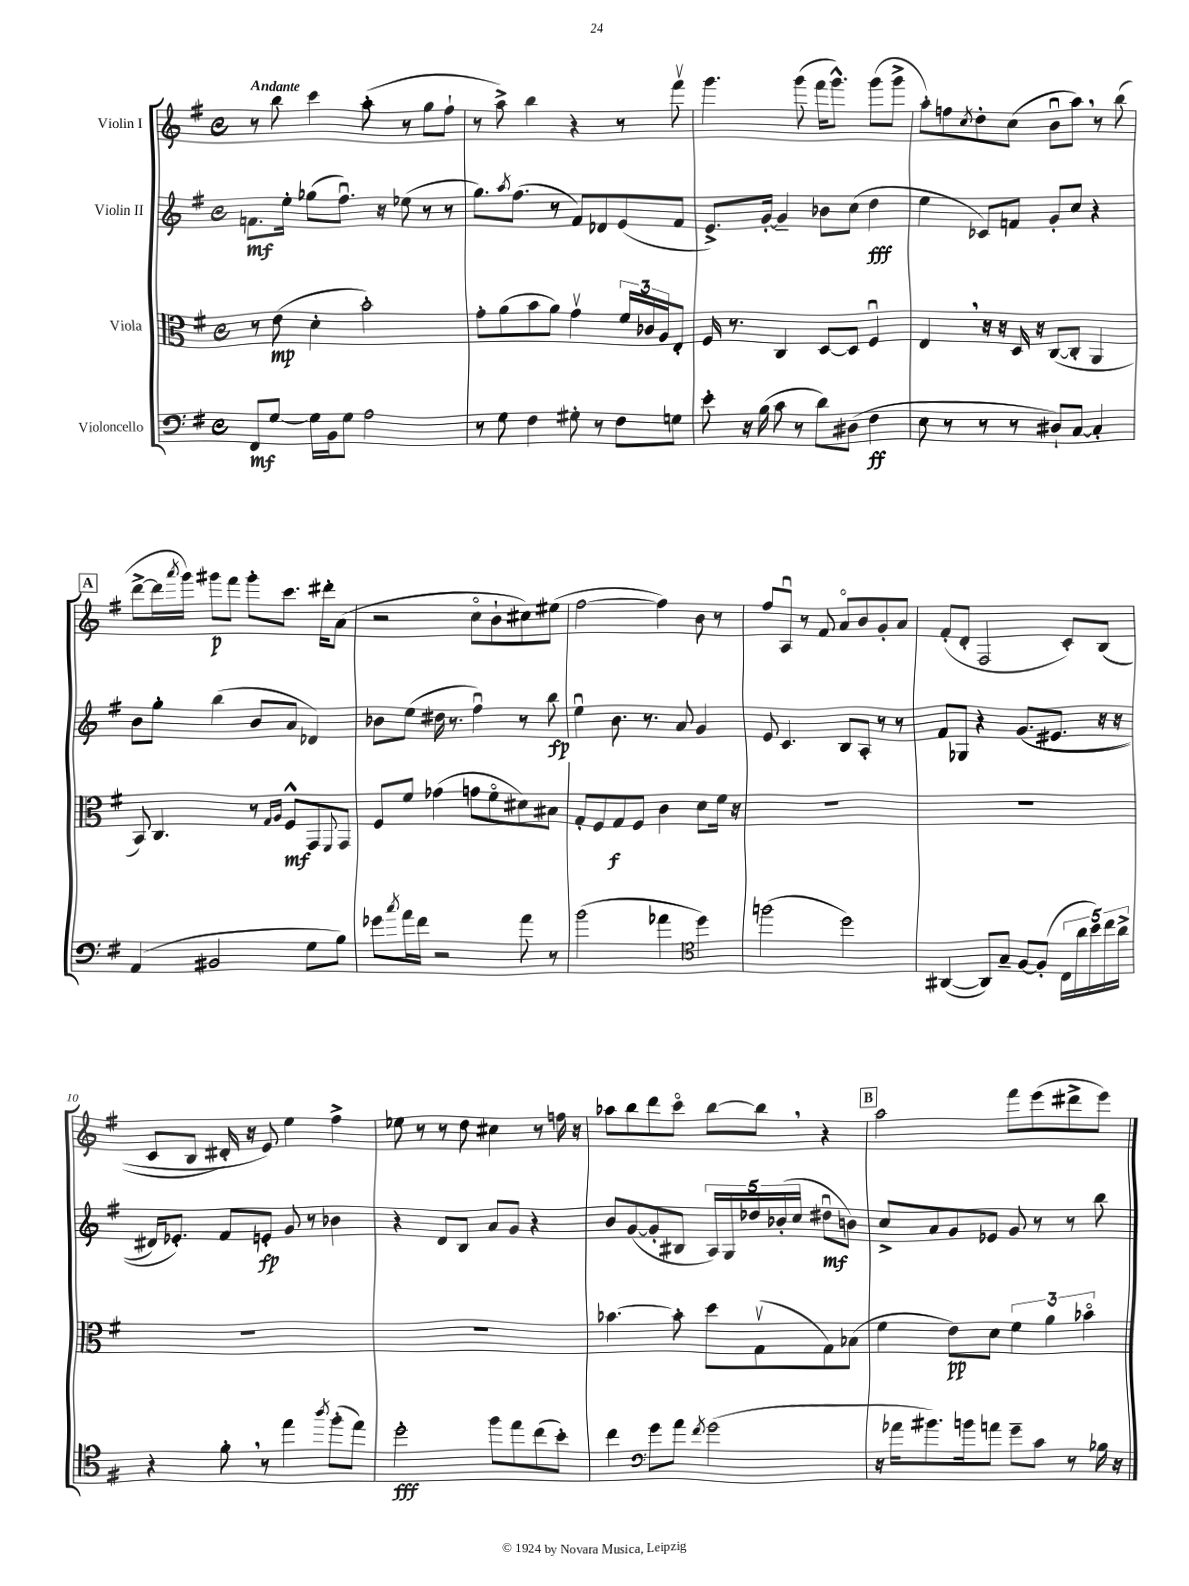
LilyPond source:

<<
\new StaffGroup <<
\new Staff = "s0" \with { instrumentName = "Violin I" } {
    \clef treble \key g \major \defaultTimeSignature \time 4/4 \tempo "Andante"
    r8 b''8 c'''4 a''8-.( r8 g''8 fis''8-! |
    r8 a''8->) b''4 r4 r8 fis'''8\upbow |
    g'''4. g'''8( fis'''16 g'''8.-^) g'''8( g'''8-> |
    a''8-.) f''8 \acciaccatura { c''8 } d''8-. c''8( b'8\downbow a''8) \breathe r8 b''8( |
    \mark \markup { \box "A" } d'''8~-> d'''16 \acciaccatura { a'''8 } g'''16) gis'''8\p fis'''8 gis'''8-. c'''8. dis'''16-. a'8( |
    r2 c''8\flageolet b'8-! cis''8) eis''8( |
    fis''2~ fis''4) b'8 r8 |
    fis''8 a8\downbow r8 fis'8 a'8\flageolet b'8 g'8-. a'8 |
    fis'8-.( d'8-. fis2 c'8-.) b8(\( |
    c'8 b8 dis'16-.) r16 e'8\) e''4 fis''4-> |
    ees''8 r8 r8 d''8 cis''4 r8 f''16 r16 |
    aes''8 b''8 d'''8 c'''8\flageolet b''8~ b''8 \breathe r4 |
    \mark \markup { \box "B" } a''2 fis'''8 e'''8( dis'''8-> e'''8) \bar "|." |
}
\new Staff = "s1" \with { instrumentName = "Violin II" } {
    \clef treble \key g \major \defaultTimeSignature \time 4/4
    f'8.\mf e''16-. ges''8( fis''8.\downbow) r16 ees''8( r8 r8 |
    g''8.) \acciaccatura { a''8 } fis''8.( r8 fis'8) des'8 e'8( fis'8 |
    e'8.->) g'16~-. g'4-- bes'8 c''8( d''4\fff |
    e''4 ces'8) f'8 g'8-. c''8 r4 |
    \mark \markup { \box "A" } b'8 g''8-. b''4( b'8 a'8 des'4) |
    bes'8 e''8( dis''16 r8. fis''4\downbow) r8 b''8\fp |
    e''4\downbow b'8. r8. a'8 g'4 |
    e'8 c'4. b8 a8-. r8 r8 |
    fis'8 ges8 r4 g'8.(\( eis'8. r16 r16 |
    dis'16) ees'8.-.\) fis'8 e'8-.\fp g'8 r8 bes'4 |
    r4 d'8 b8 a'8 g'8 r4 |
    b'8 g'8~( g'8-. bis8 \tuplet 5/4 { a16) g16 des''16 bes'16-.( c''16 } dis''8\downbow\mf b'8) |
    \mark \markup { \box "B" } c''8-> a'8 g'8 ees'8 g'8 r8 r8 b''8 \bar "|." |
}
\new Staff = "s2" \with { instrumentName = "Viola" } {
    \clef alto \key g \major \defaultTimeSignature \time 4/4
    r8 e'8\mp( d'4-. b'2-.) |
    g'8-. a'8( b'8 a'8) g'4\upbow \tuplet 3/2 { fis'16 ces'16 a16 } e8-. |
    fis16 r8. c4 d8~ d8 fis4\downbow |
    e4 \breathe r16 r16 d16 r16 c8~( c8-. a,4 |
    \mark \markup { \box "A" } b,8) c4. r8 \grace { g16 a16 } fis8-^\mf g,8 \appoggiatura { fis,8 } g,8 |
    fis8 fis'8 ges'4( g'8 fis'8\flageolet dis'8) bis8 |
    g8-. fis8 g8\f fis8 c'4 d'8 fis'16 r16 |
    R1 |
    R1 |
    R1 |
    R1 |
    bes'4.~ bes'8-. d''8 g8\upbow( g8) bes8( |
    \mark \markup { \box "B" } fis'4 e'8\pp) d'8 \tuplet 3/2 { fis'4 a'4 bes'4\flageolet } \bar "|." |
}
\new Staff = "s3" \with { instrumentName = "Violoncello" } {
    \clef bass \key g \major \defaultTimeSignature \time 4/4
    fis,8\mf g8~ g16 b,16 g8 a2 |
    r8 g8 fis4 gis8-. r8 fis8 g8 |
    e'8-. r16 b16( c'8 r8 d'8) dis8( fis4\ff |
    e8 r8 r8 r8 dis8-!) c8~ c4-. |
    \mark \markup { \box "A" } a,4( bis,2 g8 b8) |
    ges'8 \acciaccatura { c''8 } a'16 fis'16 r2 a'8 r8 |
    b'2( aes'4 \clef tenor d''4) |
    f''2( d''2) |
    ais,4~( ais,8) g8-- fis8~ fis8-.( \tuplet 5/4 { c16 a'16 b'16) c''16 a'16-> } |
    r4 fis'8-. \breathe r8 e''4 \acciaccatura { a''8 } fis''8-.( e''8) |
    d''2-.\fff fis''8 e''8 c''8( b'8-.) |
    c''4 \clef bass g'8 a'8 \acciaccatura { fis'8 } g'2( |
    \mark \markup { \box "B" } r16 aes'16 bis'8.) b'16 a'8 g'8-- c'8 r8 bes16 r16 \bar "|." |
}
>>
>>
